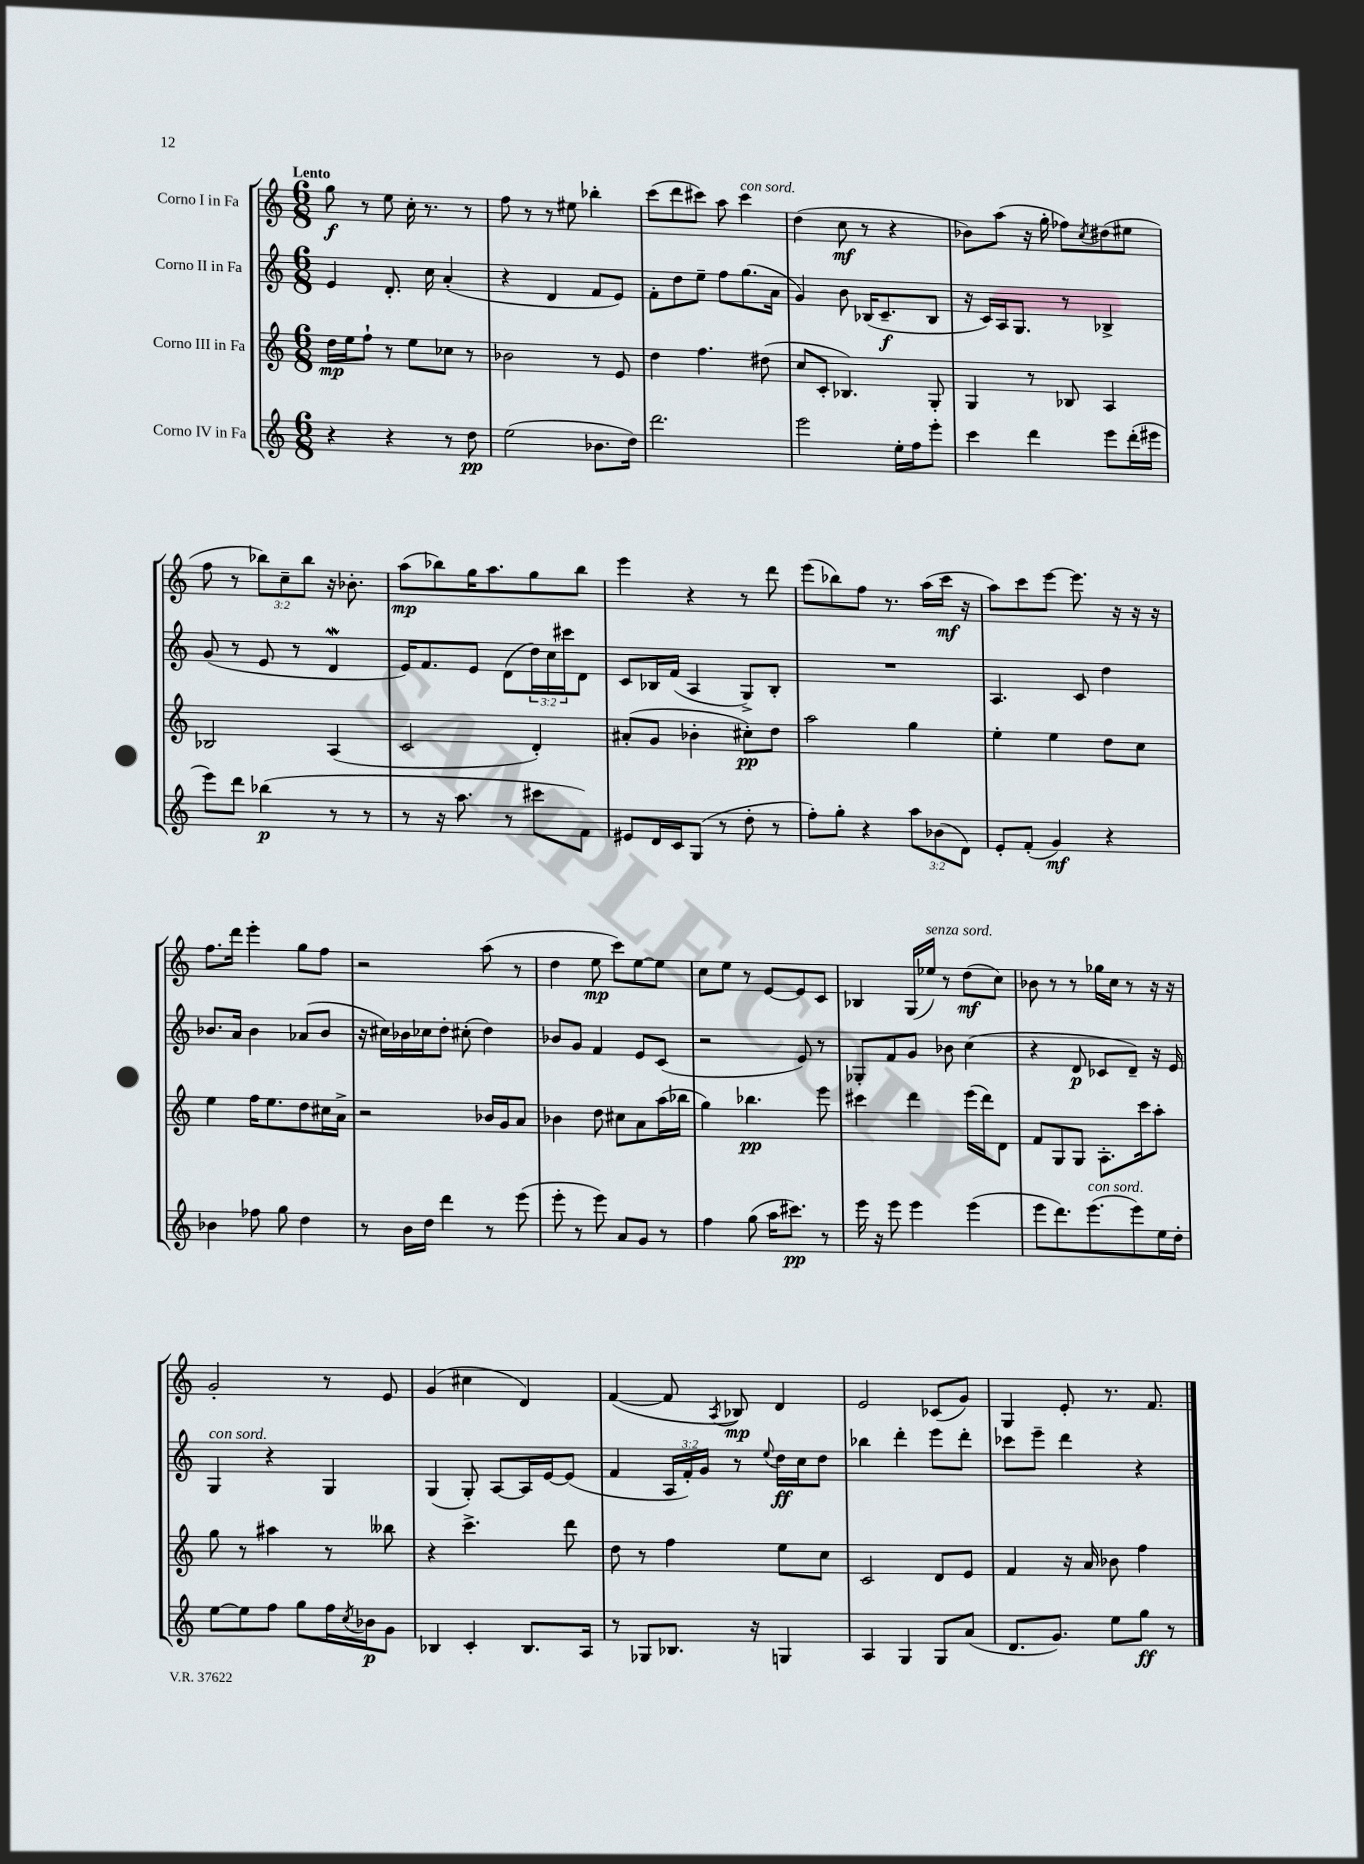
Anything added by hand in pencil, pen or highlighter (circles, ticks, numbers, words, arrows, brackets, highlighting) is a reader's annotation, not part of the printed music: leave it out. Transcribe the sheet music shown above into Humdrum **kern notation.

**kern	**kern	**kern	**kern
*staff4	*staff3	*staff2	*staff1
*clefG2	*clefG2	*clefG2	*clefG2
*k[]	*k[]	*k[]	*k[]
*M6/8	*M6/8	*M6/8	*M6/8
4r	16dd\LL	4e/	8gg\
.	16ee\J	.	.
.	8ff`\J	.	8r
4r	8r	8.d'/	8ee\
.	8ee\L	.	16cc'\
.	.	16cc\	8.r
8r	8cc-\J	(4a'/	.
8dd\	8r	.	8r
=	=	=	=
(2ee\	2b-\	4r	8ff\
.	.	.	8r
.	.	4d/	8r
.	.	.	8ee#\
8.b-\L	8r	8f/L	4bb-'\
.	8e/	8e/J)	.
16dd\Jk)	.	.	.
=	=	=	=
2.ddd\	4dd\	8f'\L	(8ccc\L
.	.	8dd\	8ddd\
.	4.ff\	8ee~\J	8ccc#\J)
.	.	8ff\L	8aa\
.	.	(8.gg\	4ccc#\
.	(8dd#\	.	.
.	.	16a\Jk	.
=	=	=	=
2eee\	8cc/L	4g/)	(4dd\
.	8c'/J	.	.
.	4.B-/)	8b\	8cc\
.	.	(16B-/LK	8r
.	.	8.c~/	.
16ee'\LL	.	.	4r
16ff\J	.	.	.
8eee'\J	8G'/	8B-/J	.
=	=	=	=
4ccc\	4G/	16r	8b-\L)
.	.	16c/LL)	.
.	.	16A/J	(8aa\J
.	.	8.G/J	.
4ddd\	8r	.	16r
.	.	.	16gg'\
.	8B-/	8r	8ff-\L)
.	.	.	8qcc/
8eee\L	4A/	4B-^/	(8dd#\
(16ddd'\L	.	.	8ee#\J
16eee#\JJ	.	.	.
=	=	=	=
8eee\L)	2B-/	(8g/	8ff\
8ddd\J	.	8r	8r
(4bb-\	.	8e/	12bb-\L)
.	.	.	12cc~\
.	.	8r	.
.	.	.	12bb-\J
8r	(4A/	4d/	16r
.	.	.	8.b-'\
8r	.	.	.
=	=	=	=
8r	2c/	16e/LK)	(8aa\L
.	.	8.f/	.
16r	.	.	8bb-\)
8.aa\	.	.	.
.	.	8e/J	16gg\K
.	.	.	8.aa\
8r	.	(8d\L	.
8ccc#\L	4d'/)	24dd\L)	8gg\
.	.	24cc\	.
.	.	24ccc#\J	.
8f\J)	.	8d\J	8bb-\J
=	=	=	=
8e#/L	(8a#'/L	8c/L	4eee\
16d/L	8g/J	16B-/L	.
16c/J	.	(16f/JJ	.
(8G/J	4b-'\	4A/	4r
8r	.	.	.
8dd'\	8cc#'\L)	8G^/L)	8r
8r	8dd\J	8B-'/J	8ddd\
=	=	=	=
8ff'\L)	2aa\	2.r	(8eee\L
8gg'\J	.	.	8bb-\)
4r	.	.	8ff\J
.	.	.	8.r
12aa\L	4gg\	.	.
.	.	.	(16aa\LL
(12b-\	.	.	.
.	.	.	16ccc\JJ
12d\J)	.	.	.
.	.	.	16r
=	=	=	=
8e'/L	4ee'\	4.A/	8aa\L)
(8f'/J	.	.	8ccc\
4g/)	4ee\	.	[8eee\J
.	.	8c/	8.eee\]
4r	8dd\L	4dd\	.
.	.	.	16r
.	8cc\J	.	16r
.	.	.	16r
=	=	=	=
4b-\	4ee\	8.b-/L	8.ff\L
.	.	16a/Jk	16ddd\Jk
8ff-\	16ff\LK	4b-\	4eee'\
.	8.ee\	.	.
8gg\	.	.	.
4dd\	8dd\	(8a-/L	8gg\L
.	16cc#\L	8b-/J	8ff\J
.	16a^\JJ	.	.
=	=	=	=
8r	2r	16r	2r
.	.	16cc#\LL)	.
16b\LL	.	16b-\	.
16dd\JJ	.	16cc-\J	.
4ddd\	.	8dd'\J	.
.	.	(8cc#'\	.
8r	16b-/LL	4dd\)	(8aa\
.	16g/J	.	.
(8eee\	8a/J	.	8r
=	=	=	=
8eee'\	4b-\	8b-/L	4dd\
8r	.	8g/J	.
8eee\)	8dd\	4f/	8ee\
8a/L	8cc#\L	.	8ccc\L)
8g/J	8a\	8e/L	[8ee\
8r	(16aa\L	(8c/J	8ee\]J
.	16bb-\JJ	.	.
=	=	=	=
4ff\	4gg\)	2r	8cc\L
.	.	.	8ee\J
(8gg\	4.bb-\	.	8r
16aa\LK	.	.	[8e/L
8.ccc#\J)	.	.	.
.	.	8e/)	8e/]
8r	8eee\	8r	8c/J
=	=	=	=
16eee\	4ccc#\	8G-'/L	4B-/
16r	.	.	.
8eee\	.	8f/	.
4eee\	4ddd\	8g/J	(16G/LL
.	.	.	16ee-/JJ)
.	.	8b-\	8r
(4eee\	(16eee\LL	(4cc\	(8dd\L
.	16ddd\J)	.	.
.	8d\J	.	8cc\J)
=	=	=	=
8eee\L	8f/L	4r	8b-\
8.ddd\)	8G/	.	8r
.	8G/J	8d/	8r
(8.eee\	.	.	.
.	8.A'\L	8c-/L	16gg-\LL
.	.	.	16cc\JJ
8eee\)	.	8d~/J)	8r
.	16ccc\k	.	.
16ee\L	8aa'\J	16r	16r
16dd'\JJ	.	16e/	16r
=	=	=	=
[8ee\L	8gg\	4G/	2g'/
8ee\]	8r	.	.
8ff\J	4aa#\	4r	.
8gg\L	.	.	.
16ff\L	8r	4G/	8r
8qcc/	.	.	.
16b-\J	.	.	.
8g\J	8bb--\	.	8e/
=	=	=	=
4B-/	4r	(4G/	(4g/
4c'/	4.ccc^\	8G'/)	4cc#\
.	.	[8A/L	.
8.B-/L	.	16A/]L	4d/)
.	.	[16e/J	.
.	8ddd\	(8e/]J	.
16A/Jk	.	.	.
=	=	=	=
8r	8dd\	4f/	([4f/
8G-/L	8r	.	.
8.B-/J	4ff\	24A/LL	8f/]
.	.	24f'/)	.
.	.	24g/JJ	.
.	.	.	8qA/
.	.	8r	8B-/)
16r	.	.	.
.	.	8qqee/	.
4G/	8ee\L	16dd\LL	4d/
.	.	16cc\J	.
.	8cc\J	8dd\J	.
=	=	=	=
4A/	2c/	4bb-\	2e/
4G/	.	4ddd'\	.
8G/L	8d/L	8eee\L	(8c-/L
(8a/J	8e/J	8ddd'\J	8g/J)
=	=	=	=
8.d/L	4f/	8ccc-\L	4G/
.	.	8eee~\J	.
8.g/J)	.	.	.
.	16r	4ddd\	8e'/
.	16a/	.	.
8ee\L	8b-\	.	8.r
8gg\J	4ff\	4r	.
.	.	.	8.f/
8r	.	.	.
==	==	==	==
*-	*-	*-	*-
